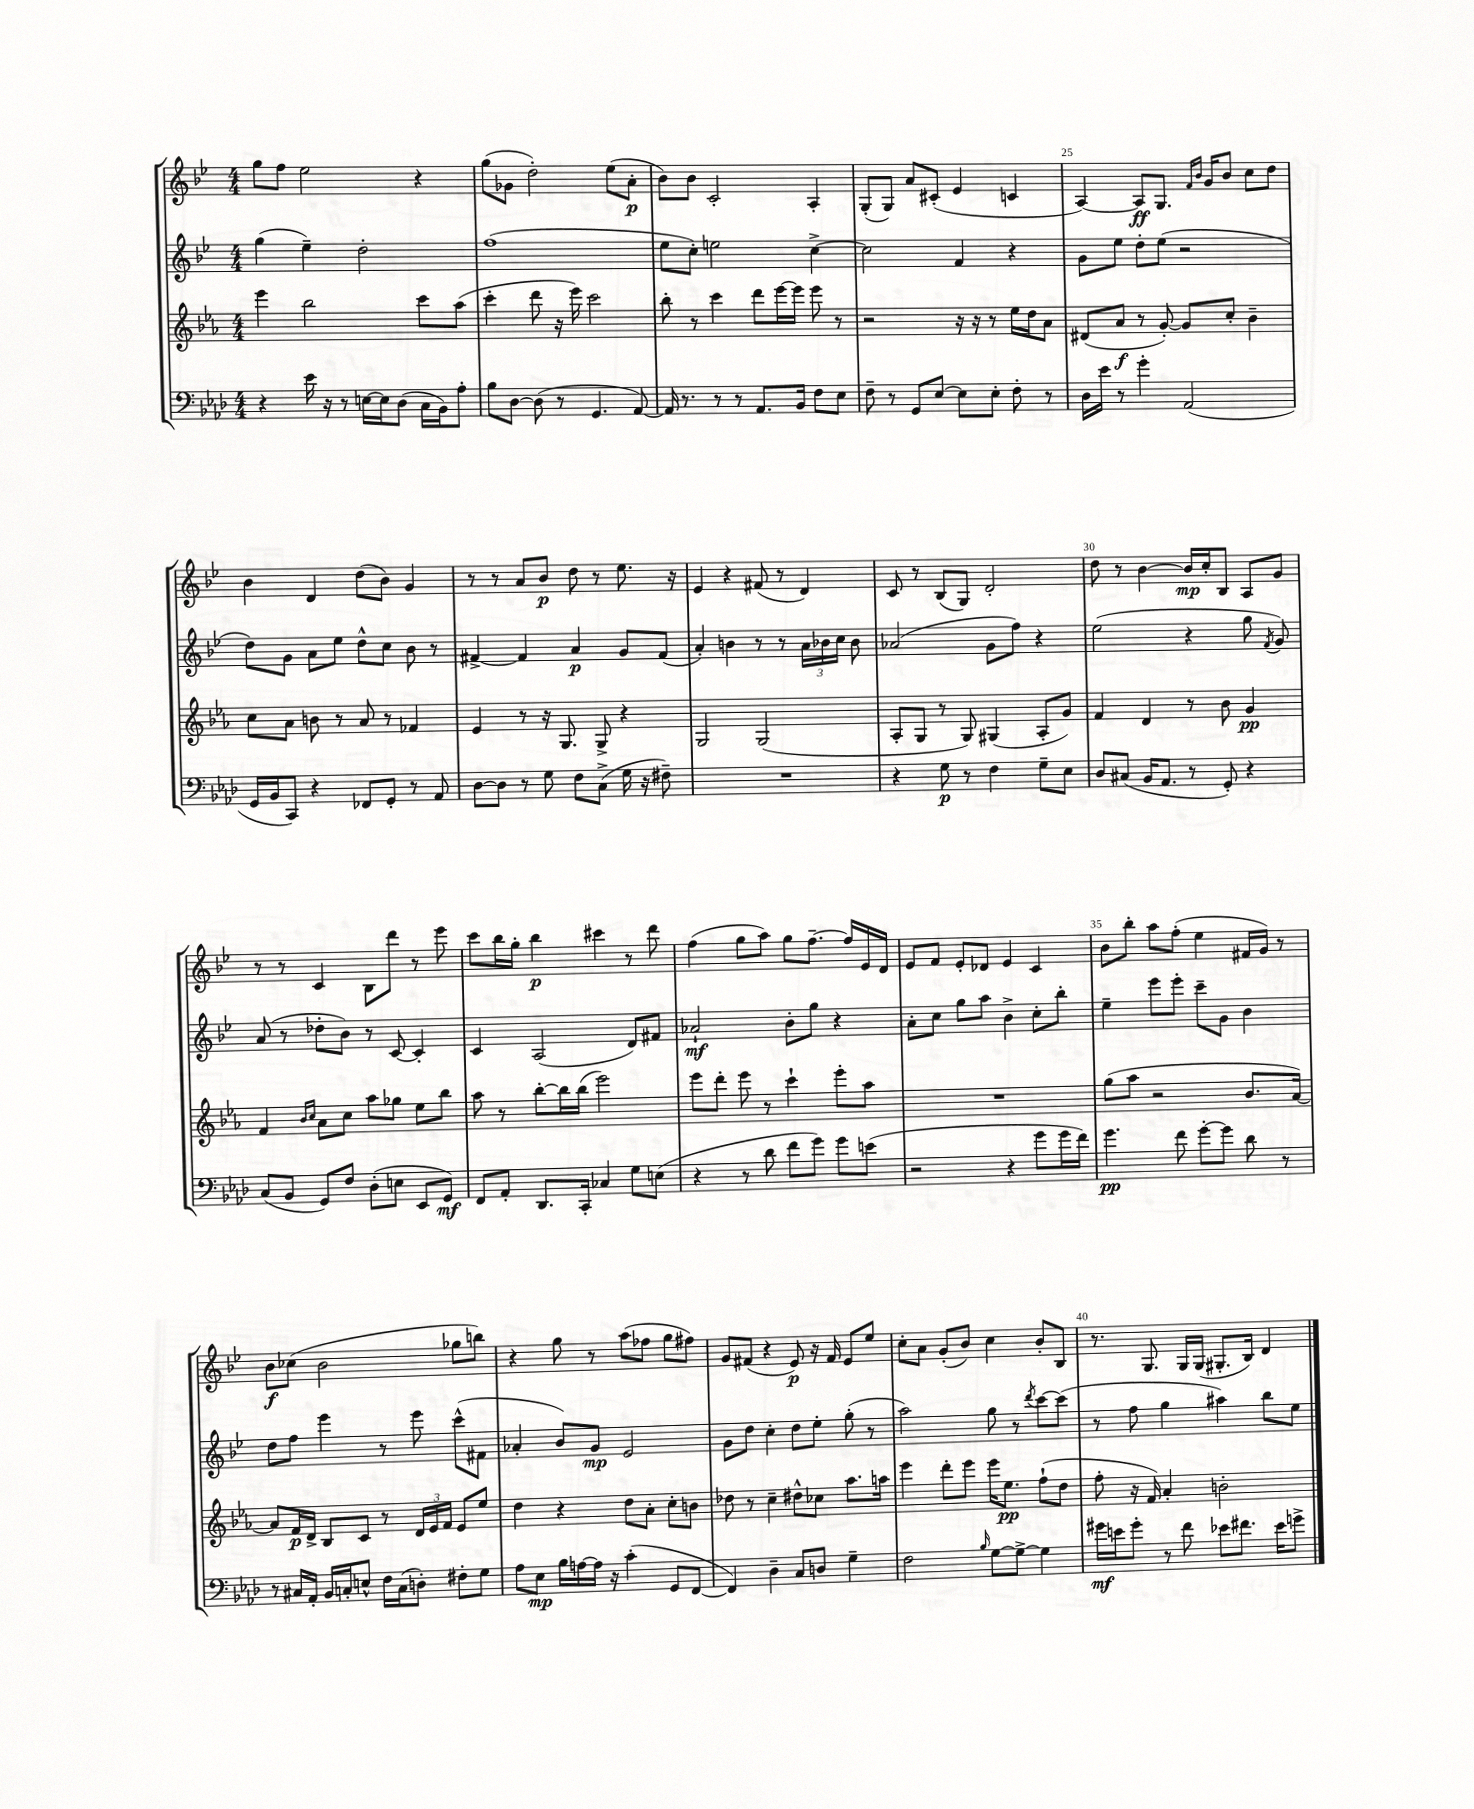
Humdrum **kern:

**kern	**dynam	**kern	**dynam	**kern	**dynam	**kern	**dynam
*part4	*part4	*part3	*part3	*part2	*part2	*part1	*part1
*staff4	*staff4	*staff3	*staff3	*staff2	*staff2	*staff1	*staff1
*clefF4	*	*clefG2	*	*clefG2	*	*clefG2	*
*k[b-e-a-d-]	*	*k[b-e-a-]	*	*k[b-e-]	*	*k[b-e-]	*
*M4/4	*	*M4/4	*	*M4/4	*	*M4/4	*
=21	=21	=21	=21	=21	=21	=21	=21
4r	.	4eee-\	.	(4gg\	.	8gg\L	.
.	.	.	.	.	.	8ff\J	.
16e-\	.	2bb-\	.	4ee-~\)	.	2ee-\	.
16r	.	.	.	.	.	.	.
8r	.	.	.	.	.	.	.
[16En\LL	.	.	.	2dd'\	.	.	.
16E\J]	.	.	.	.	.	.	.
(8D-\J	.	.	.	.	.	.	.
16C\LL	.	8ccc\L	.	.	.	4r	.
16BB-\J)	.	.	.	.	.	.	.
8A-'\J	.	(8aa-\J	.	.	.	.	.
=22	=22	=22	=22	=22	=22	=22	=22
8B-\L	.	4ccc'\	.	(1ff	.	(8gg\L	.
[8D-\J	.	.	.	.	.	8g-X\J	.
(8D-\]	.	8ddd\	.	.	.	2dd'\)	.
8r	.	16r	.	.	.	.	.
.	.	16eee-\)	.	.	.	.	.
4.GG/	.	2ccc\	.	.	.	.	.
.	.	.	.	.	.	(8ee-\L	.
[8AA-/)	.	.	.	.	.	8a'\J	p
=23	=23	=23	=23	=23	=23	=23	=23
16AA-/]	.	8bb-'\	.	8ee-\L	.	8b-\L)	.
8.r	.	.	.	.	.	.	.
.	.	8r	.	8cc'\J)	.	8b-\J	.
8r	.	4ccc\	.	2een\	.	2c'/	.
8r	.	.	.	.	.	.	.
8.AA-/L	.	8ddd\L	.	.	.	.	.
.	.	[16eee-\L	.	.	.	.	.
16BB-/Jk	.	16eee-\JJ]	.	.	.	.	.
8F\L	.	8eee-\	.	[4cc^\	.	4A'/	.
8E-\J	.	8r	.	.	.	.	.
=24	=24	=24	=24	=24	=24	=24	=24
8F~\	.	2r	.	2cc\]	.	(8G'/L	.
8r	.	.	.	.	.	8G/J)	.
8GG/L	.	.	.	.	.	8a/L	.
[8E-/J	.	.	.	.	.	(8c#X'/J	.
8E-\L]	.	16r	.	4f/	.	4e-/	.
.	.	16r	.	.	.	.	.
8E-'\J	.	8r	.	.	.	.	.
8F'\	.	16ee-\LL	.	4r	.	4cn/	.
.	.	16dd\J	.	.	.	.	.
8r	.	8a-\J	.	.	.	.	.
=25	=25	=25	=25	=25	=25	=25	=25
16D-\LL	.	(8d#X/L	.	8g\L	.	[4A/)	.
16e-\JJ	.	.	.	.	.	.	.
8r	.	8a-/J	f	8ee-\J	.	.	.
4g'\	.	8r	.	8dd'\L	.	8A/L]	ff
.	.	[8g'/)	.	(8ee-\J	.	8.G/J	.
(2AA-/	.	8g/L]	.	2r	.	.	.
.	.	.	.	.	.	16qqf/LL	.
.	.	.	.	.	.	16qqb-/JJ	.
.	.	.	.	.	.	16g/KL	.
.	.	8cc'/J	.	.	.	8b-/J	.
.	.	4b-~\	.	.	.	8cc\L	.
.	.	.	.	.	.	8dd\J	.
!!LO:LB:g=z
=26	=26	=26	=26	=26	=26	=26	=26
16GG/LL	.	8cc\L	.	8dd\L)	.	4b-\	.
16BB-/J	.	.	.	.	.	.	.
8CC/J)	.	8a-\J	.	8g\J	.	.	.
4r	.	8bn\	.	8a\L	.	4d/	.
.	.	8r	.	8ee-\J	.	.	.
8FF-X/L	.	8a-/	.	8dd^^\L	.	(8dd\L	.
8GG'/J	.	8r	.	8cc\J	.	8b-\J)	.
8r	.	4f-X/	.	8b-\	.	4g/	.
8AA-/	.	.	.	8r	.	.	.
=27	=27	=27	=27	=27	=27	=27	=27
[8D-\L	.	4e-/	.	[4f#X^/	.	8r	.
8D-\J]	.	.	.	.	.	8r	.
8r	.	8r	.	4f#/]	.	8a/L	.
8G\	.	16r	.	.	.	8b-/J	p
.	.	8.G/	.	.	.	.	.
8F\L	.	.	.	4a/	p	8dd\	.
(8C^\J	.	8G^/	.	.	.	8r	.
16G\	.	4r	.	8g/L	.	8.ee-\	.
16r	.	.	.	.	.	.	.
8F#X~\)	.	.	.	(8f#/J	.	.	.
.	.	.	.	.	.	16r	.
=28	=28	=28	=28	=28	=28	=28	=28
1r	.	2G/	.	4a'/)	.	4e-/	.
.	.	.	.	4bn\	.	4r	.
.	.	(2G/	.	8r	.	(8f#X/	.
.	.	.	.	8r	.	8r	.
.	.	.	.	24a\LL	.	4d/)	.
.	.	.	.	24b-X\	.	.	.
.	.	.	.	24cc\JJ	.	.	.
.	.	.	.	8b-\	.	.	.
=29	=29	=29	=29	=29	=29	=29	=29
4r	.	8A-'/L	.	(2a-X/	.	8c/	.
.	.	8G/J	.	.	.	8r	.
8G\	p	8r	.	.	.	(8B-/L	.
8r	.	8G/)	.	.	.	8G/J)	.
4F\	.	(4G#X/	.	8g\L	.	2d'/	.
.	.	.	.	8ff\J)	.	.	.
8G~\L	.	8A-'/L	.	4r	.	.	.
8E-\J	.	8g/J)	.	.	.	.	.
=30	=30	=30	=30	=30	=30	=30	=30
8D-/L	.	4f/	.	(2ee-\	.	8dd\	.
(8C#X/J	.	.	.	.	.	8r	.
16BB-/KL	.	4d/	.	.	.	[4b-\	.
8.AA-/J	.	.	.	.	.	.	.
8r	.	8r	.	4r	.	16b-/LL]	mp
.	.	.	.	.	.	16cc'/J	.
8GG'/)	.	8b-\	.	.	.	8B-/J	.
4r	.	4g/	pp	8gg\	.	8A/L	.
.	.	.	.	8qf/	.	.	.
.	.	.	.	8g/)	.	8g/J	.
!!LO:LB:g=z
=31	=31	=31	=31	=31	=31	=31	=31
(8C/L	.	4f/	.	(8a/	.	8r	.
8BB-/J	.	.	.	8r	.	8r	.
.	.	16qqb-/LL	.	.	.	.	.
.	.	16qqcc/JJ	.	.	.	.	.
8GG/L)	.	8a-\L	.	8dd-X'\L	.	4c/	.
8F/J	.	8cc\J	.	8b-\J)	.	.	.
(8D-'\L	.	8aa-\L	.	8r	.	8B-\L	.
8En\J	.	8gg-X\J	.	[8c/	.	8ddd\J	.
8EE-/L	.	8ee-\L	.	4c'/]	.	8r	.
8GG/J)	mf	8bb-\J	.	.	.	8eee-\	.
=32	=32	=32	=32	=32	=32	=32	=32
8FF/L	.	8aa-\	.	4c/	.	8ccc\L	.
8AA-'/J	.	8r	.	.	.	16bb-\L	.
.	.	.	.	.	.	16gg'\JJ	.
8.DD-/L	.	[8bb-'\L	.	(2A/	.	4bb-\	p
.	.	16bb-\L]	.	.	.	.	.
16CC'/Jk	.	(16bb-\JJ	.	.	.	.	.
4C-X/	.	2eee-\)	.	.	.	4ccc#X\	.
8G\L	.	.	.	8d/L)	.	8r	.
(8En\J	.	.	.	8f#X/J	.	8ddd\	.
=33	=33	=33	=33	=33	=33	=33	=33
4r	.	8eee-\L	.	2a-X`/	mf	(4ff\	.
.	.	8ddd'\J	.	.	.	.	.
8r	.	8eee-\	.	.	.	8gg\L	.
8d-\	.	8r	.	.	.	8aa\J)	.
8f\L	.	4ccc`\	.	8b-'\L	.	8gg\L	.
8g\J)	.	.	.	8gg\J	.	[8.ff~\J	.
8g\L	.	8eee-'\L	.	4r	.	.	.
.	.	.	.	.	.	16ff/LL]	.
(8en\J	.	8aa-\J	.	.	.	16e-/	.
.	.	.	.	.	.	16d/JJ	.
=34	=34	=34	=34	=34	=34	=34	=34
2r	.	1r	.	8a'\L	.	8e-/L	.
.	.	.	.	8cc\J	.	8f/J	.
.	.	.	.	8gg\L	.	8e-'/L	.
.	.	.	.	8aa\J	.	8d-X/J	.
4r	.	.	.	4b-^\	.	4e-/	.
8g\L	.	.	.	8cc'\L	.	4c/	.
16g\L	.	.	.	8bb-'\J	.	.	.
16f\JJ)	.	.	.	.	.	.	.
=35	=35	=35	=35	=35	=35	=35	=35
4.g\	pp	(8gg\L	.	4ee-~\	.	8b-\L	.
.	.	8aa-\J	.	.	.	8bb-'\J	.
.	.	2r	.	8eee-\L	.	8aa\L	.
8f\	.	.	.	8eee-'\J	.	(8ff'\J	.
[8g'\L	.	.	.	8ccc~\L	.	4ee-\	.
8g\J]	.	.	.	8g\J	.	.	.
8d-\	.	8.b-/L	.	4b-\	.	16f#X/LL	.
.	.	.	.	.	.	16g/JJ)	.
8r	.	.	.	.	.	8r	.
.	.	[16a-/Jk)	.	.	.	.	.
!!LO:LB:g=z
=36	=36	=36	=36	=36	=36	=36	=36
8r	.	8a-/L]	.	8dd\L	.	8b-\L	f
16C#X/LL	.	16f/L	p	8ff\J	.	(8cc-X\J	.
16AA-'/JJ	.	16d^/JJ	.	.	.	.	.
16BB-/LL	.	8B-/L	.	4eee-\	.	2b-\	.
16Cn'/J	.	.	.	.	.	.	.
8En^^/J	.	8c/J	.	.	.	.	.
16F\LL	.	8r	.	8r	.	.	.
(16C\J	.	.	.	.	.	.	.
8Dn'\J)	.	24d/LL	.	8eee-\	.	.	.
.	.	24e-/	.	.	.	.	.
.	.	24f/JJ	.	.	.	.	.
8F#X'\L	.	8e-/L	.	(8ccc^^\L	.	8gg-X\L	.
8G\J	.	8ee-/J	.	8f#X\J	.	8bbn\J)	.
=37	=37	=37	=37	=37	=37	=37	=37
8A-\L	.	4dd\	.	4a-X'/	.	4r	.
8E-\J	mp	.	.	.	.	.	.
16B-\LL	.	4r	.	8b-/L)	.	8gg\	.
[16An\	.	.	.	.	.	.	.
16A\JJ]	.	.	.	8g/J	mp	8r	.
16r	.	.	.	.	.	.	.
(4c'\	.	8dd\L	.	2e-/	.	(8aa\L	.
.	.	8a-'\J	.	.	.	8ff-X\J	.
8GG/L	.	8cc'\L	.	.	.	8gg\L	.
[8FF/J	.	8bn\J	.	.	.	8ff#X\J)	.
=38	=38	=38	=38	=38	=38	=38	=38
4FF/])	.	8dd-X\	.	8g\L	.	8g/L	.
.	.	8r	.	8dd\J	.	(8f#X/J	.
4D-~\	.	4cc~\	.	4cc'\	.	4r	.
8C/L	.	8dd#X^^\L	.	8dd\L	.	8e-/)	p
8Dn/J	.	8cc-X\J	.	8ee-'\J	.	16r	.
.	.	.	.	.	.	16f#/	.
4G~\	.	8.aa-\L	.	(8gg'\	.	8e-/L	.
.	.	.	.	8r	.	8ee-/J	.
.	.	16aan\Jk	.	.	.	.	.
=39	=39	=39	=39	=39	=39	=39	=39
2F\	.	4eee-\	.	2aa\)	.	8cc'\L	.
.	.	.	.	.	.	8a\J	.
.	.	8ddd'\L	.	.	.	(8g'/L	.
.	.	8eee-\J	.	.	.	8b-/J)	.
16qqB-/	.	.	.	.	.	.	.
[8G\L	.	16eee-\KL	.	8gg\	.	4cc\	.
.	.	8.ee-\J	pp	.	.	.	.
8G^\J_	.	.	.	8r	.	.	.
.	.	.	.	8qddd/	.	.	.
4G\]	.	(8ff`\L	.	[8ccc\L	.	8b-'/L	.
.	.	8dd\J	.	(8ccc\J]	.	8B-/J	.
=40	=40	=40	=40	=40	=40	=40	=40
16g#X\LL	mf	8ff'\	.	8r	.	8.r	.
16en\J	.	.	.	.	.	.	.
8g#'\J	.	16r	.	8ff\	.	.	.
.	.	16f/)	.	.	.	8.G/	.
8r	.	4a-'/	.	4gg\	.	.	.
8f\	.	.	.	.	.	16G/LL	.
.	.	.	.	.	.	(16G/JJ	.
8e-X\L	.	2bn'\	.	4aa#X\)	.	8.G#X'/L	.
8.f#X\J	.	.	.	.	.	.	.
.	.	.	.	.	.	16B-/Jk)	.
.	.	.	.	8bb-\L	.	4d/	.
16e-\KL	.	.	.	.	.	.	.
8gn^\J	.	.	.	8ee-\J	.	.	.
==	==	==	==	==	==	==	==
*-	*-	*-	*-	*-	*-	*-	*-
